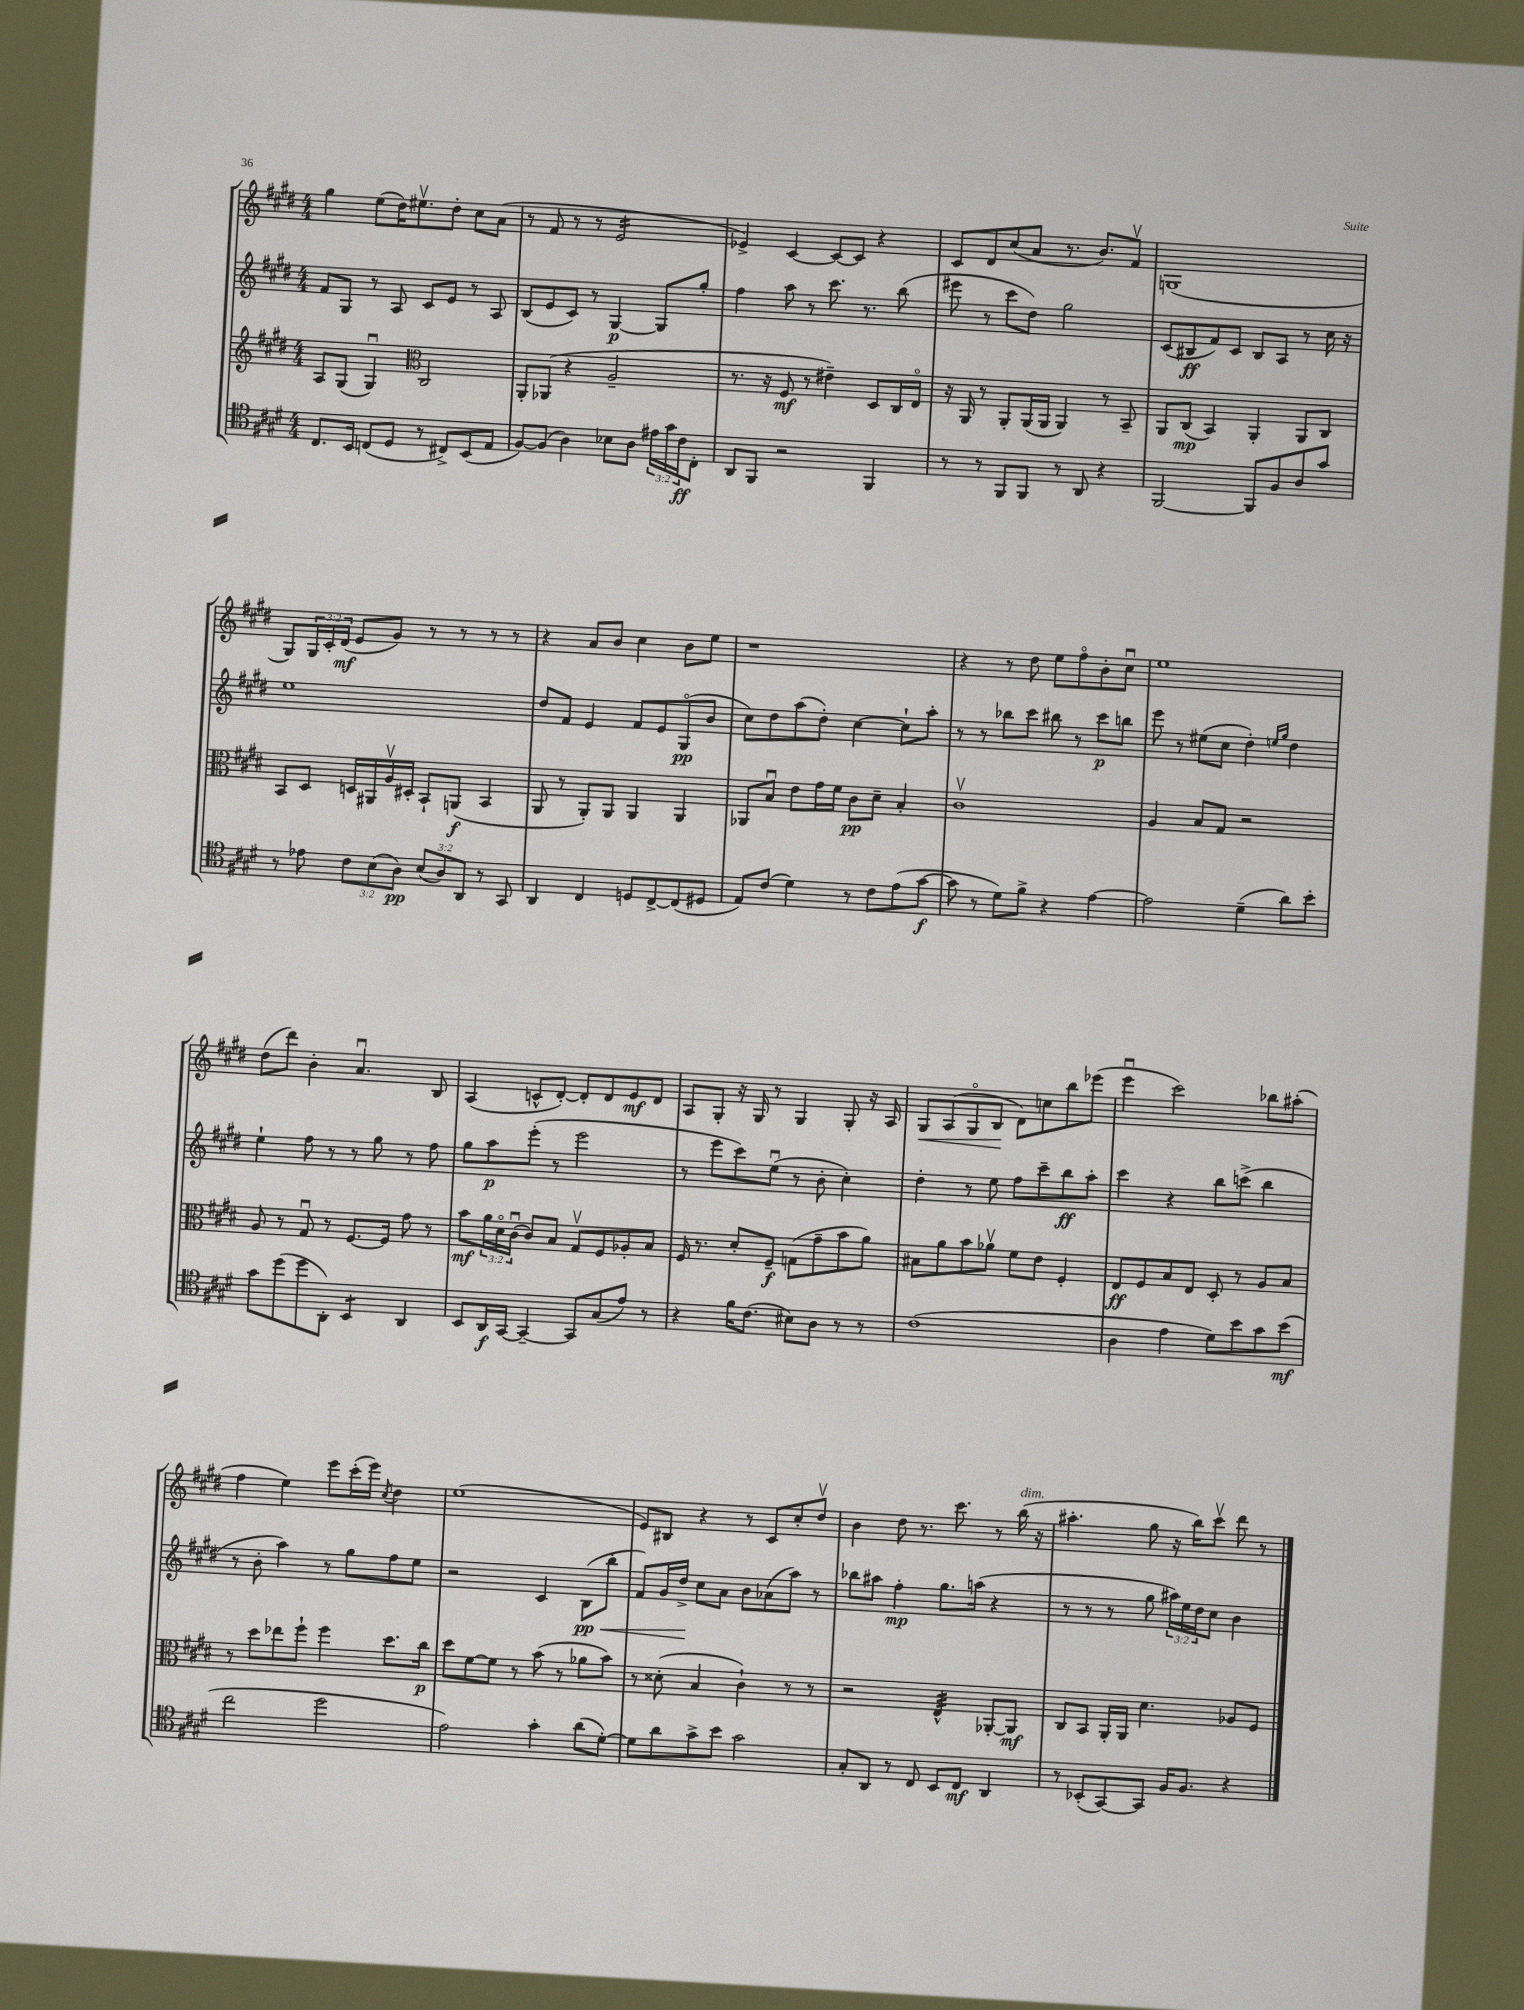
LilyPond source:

<<
\new StaffGroup <<
\new Staff = "s0" {
    \clef treble \key e \major \numericTimeSignature \time 4/4 \override Staff.TupletNumber.text = #tuplet-number::calc-fraction-text
    gis''4 e''8( dis''16) eis''8.\upbow dis''8-. cis''8 a'8( |
    r8 fis'8 r8 r8 e'2:16 |
    ees'4->) cis'4~ cis'8~ cis'8 r4 |
    cis'8 dis'8 cis''8( a'8 r8. b'8.) fis'8\upbow |
    g1( |
    gis8) \tuplet 3/2 { gis16 cis'16-. dis'16\mf( } e'8 gis'8) r8 r8 r8 r8 |
    r4 a'8 b'8 cis''4 b'8 e''8 |
    r1 |
    r4 r8 dis''8 e''8 fis''8\flageolet b'8-. cis''8\downbow |
    e''1 |
    dis''8( dis'''8) b'4-. a'4.\downbow b8 |
    a4( c'8-^ dis'8~-.) dis'8-. dis'8 e'8\mf dis'8 |
    a8 gis8-. r16 gis16 r8 gis4 gis8-. r16 a16 |
    gis8\< a8( gis8\flageolet b8\! dis'8) c''8 b''8 ees'''8( |
    e'''4\downbow cis'''2) bes''8 ais''8-.( |
    fis''4 e''4) e'''8 cis'''16-.( e'''16) \acciaccatura { cis''8 } dis''4 |
    e''1( |
    e'8) bis8 r4 r8 cis'8 cis''8-. dis''8\upbow |
    b'4 dis''8 r8. cis'''8. r8 b''16^\markup { \italic "dim." }( r16 |
    ais''4.-. gis''8 r16 b''16) cis'''8\upbow dis'''8 r8 \bar "|." |
}
\new Staff = "s1" {
    \clef treble \key e \major \numericTimeSignature \time 4/4 \override Staff.TupletNumber.text = #tuplet-number::calc-fraction-text
    fis'8 gis8 r8 a8 cis'8 e'8 r8 a8 |
    b8( e'8 cis'8) r8 gis4~\p gis8 gis''8-. |
    fis''4 a''8 r8 cis'''8. r8. b''8( |
    eis'''8 r8 cis'''8 dis''8) gis''2 |
    cis'8( bis8\ff fis'8) cis'8 bis8 a8 r8 cis''16 r16 |
    e''1 |
    dis''8 fis'8 e'4 fis'8 e'8 gis8\flageolet\pp( b'8 |
    cis''8) dis''8 a''8( dis''8-.) cis''4~ cis''8-! a''8-. |
    r8 r8 bes''8 cis'''8 bis''8 r8 cis'''8\p b''8 |
    e'''8 r8 eis''8( cis''8 dis''4-.) \grace { e''16 gis''16 } dis''4 |
    e''4-! fis''8 r8 r8 gis''8 r8 fis''8 |
    gis''8 a''8\p e'''8-.( r8 e'''2 |
    r8 e'''8 cis'''8) e''8\downbow( r8 b'8-. cis''4-.) |
    dis''4-. r8 e''8 fis''8 cis'''8-- b''8\ff a''8-. |
    cis'''4 r4 b''8 c'''8->( b''4 |
    r8 b'8-. a''4) r8 gis''8 fis''8 e''8 |
    r2 cis'4 b8\pp\<( b''8-. |
    fis'8) gis'16 dis''16->\! cis''8 a'8 b'8 aes'8( a''8) r8 |
    bes''8 ais''8 fis''4-.\mp gis''8. a''16( r4 |
    r8 r8 r8 gis''8 \tuplet 3/2 { ais''16) e''16 dis''16 } cis''8 b'4 \bar "|." |
}
\new Staff = "s2" {
    \clef treble \key e \major \numericTimeSignature \time 4/4 \override Staff.TupletNumber.text = #tuplet-number::calc-fraction-text
    a8 gis8( gis4\downbow) \clef alto cis2 |
    a,8-. aes,8( r4 a2-- |
    r8. r16 fis8\mf r8 eis'4--) dis8 cis16 e16\flageolet |
    r16 a,16 r8 a,8-. a,16( a,16 a,4) r8 b,8-- |
    a,8 cis8\mp( b,4) a,4-. a,8 cis8 |
    b,8 dis8 d16 ais,16 a16\upbow dis16-. b,8-! a,8\f( b,4 |
    a,8 r8 a,8-.) a,8 a,4 a,4 |
    aes,8 b8\downbow e'8 gis'16 fis'16 cis'8\pp dis'8-- b4-. |
    cis'1\upbow |
    a4 b8 gis8 r2 |
    a8 r8 gis8\downbow r8 fis8.~ fis16 gis'8 r8 |
    b'8\mf \tuplet 3/2 { a'16 dis'16\flageolet cis'16\downbow( } cis'8) b8 gis8\upbow fis8 aes8-. b8 |
    fis16 r8. dis'8-. fis8--\f g8( gis'8-- b'8 a'8) |
    bis8 a'8 b'8 aes'8\upbow fis'8 e'8 fis4-. |
    e8\ff fis8 b8 e8 dis8-. r8 a8 b8 |
    r8 dis''8 ees''8 fis''8-! fis''4 dis''8. cis''16\p |
    dis''8 fis'8~ fis'8 r8 b'8( r8 aes'8 b'8) |
    r8 disis'8-.( b4 cis'4-!) r8 r8 |
    r2 e4:32-^ aes,8~-. aes,8\mf |
    cis8 b,8 a,16-. a,16 dis'4. aes8 fis8 \bar "|." |
}
\new Staff = "s3" {
    \clef tenor \key e \major \numericTimeSignature \time 4/4 \override Staff.TupletNumber.text = #tuplet-number::calc-fraction-text
    cis8. b,16 c8( dis8 r8 cis8->) b,8( e8 |
    fis8~) fis8( a4) bes8 a8 \tuplet 3/2 { eis'16 gis'16 cis'16\ff } cis8-. |
    a,8 fis,8 r2 fis,4 |
    r8 r8 fis,8 fis,8 r8 a,8 r4 |
    fis,2~ fis,8 fis8 a8 gis'8 |
    r8 ees'8 \tuplet 3/2 { cis'8 b8( a8\pp) } \tuplet 3/2 { b8( a8) a,8 } r8 gis,8 |
    a,4 cis4 d8 cis8~-> cis8( dis8 |
    e8) cis'8( dis'4) r8 cis'8 e'8( gis'8~\f |
    gis'8 r8 dis'8) fis'8-> r4 e'4~ |
    e'2 dis'4--( a'8) b'8-. |
    gis'8 dis''8( dis''8 a,8-.) b,4:8 a,4 |
    b,8 a,16\f gis,16~ gis,4~-- gis,8 gis8( e'8) r8 |
    r4 fis'16 cis'8.( bis8) a8 r8 r8 |
    cis'1( |
    a4 e'4 dis'8) b'8 gis'8 b'8\mf( |
    cis''2 dis''2 |
    e'2) gis'4-. a'8( dis'8~-.) |
    dis'8 a'8 gis'8-> b'8 gis'2 |
    gis8-. a,8 r8 cis8 b,8 cis8\mf a,4 |
    r8 bes,8-.( gis,8~) gis,8 fis16 fis8. r4 \bar "|." |
}
>>
>>
\layout { \context { \Score \remove "Bar_number_engraver" } }
